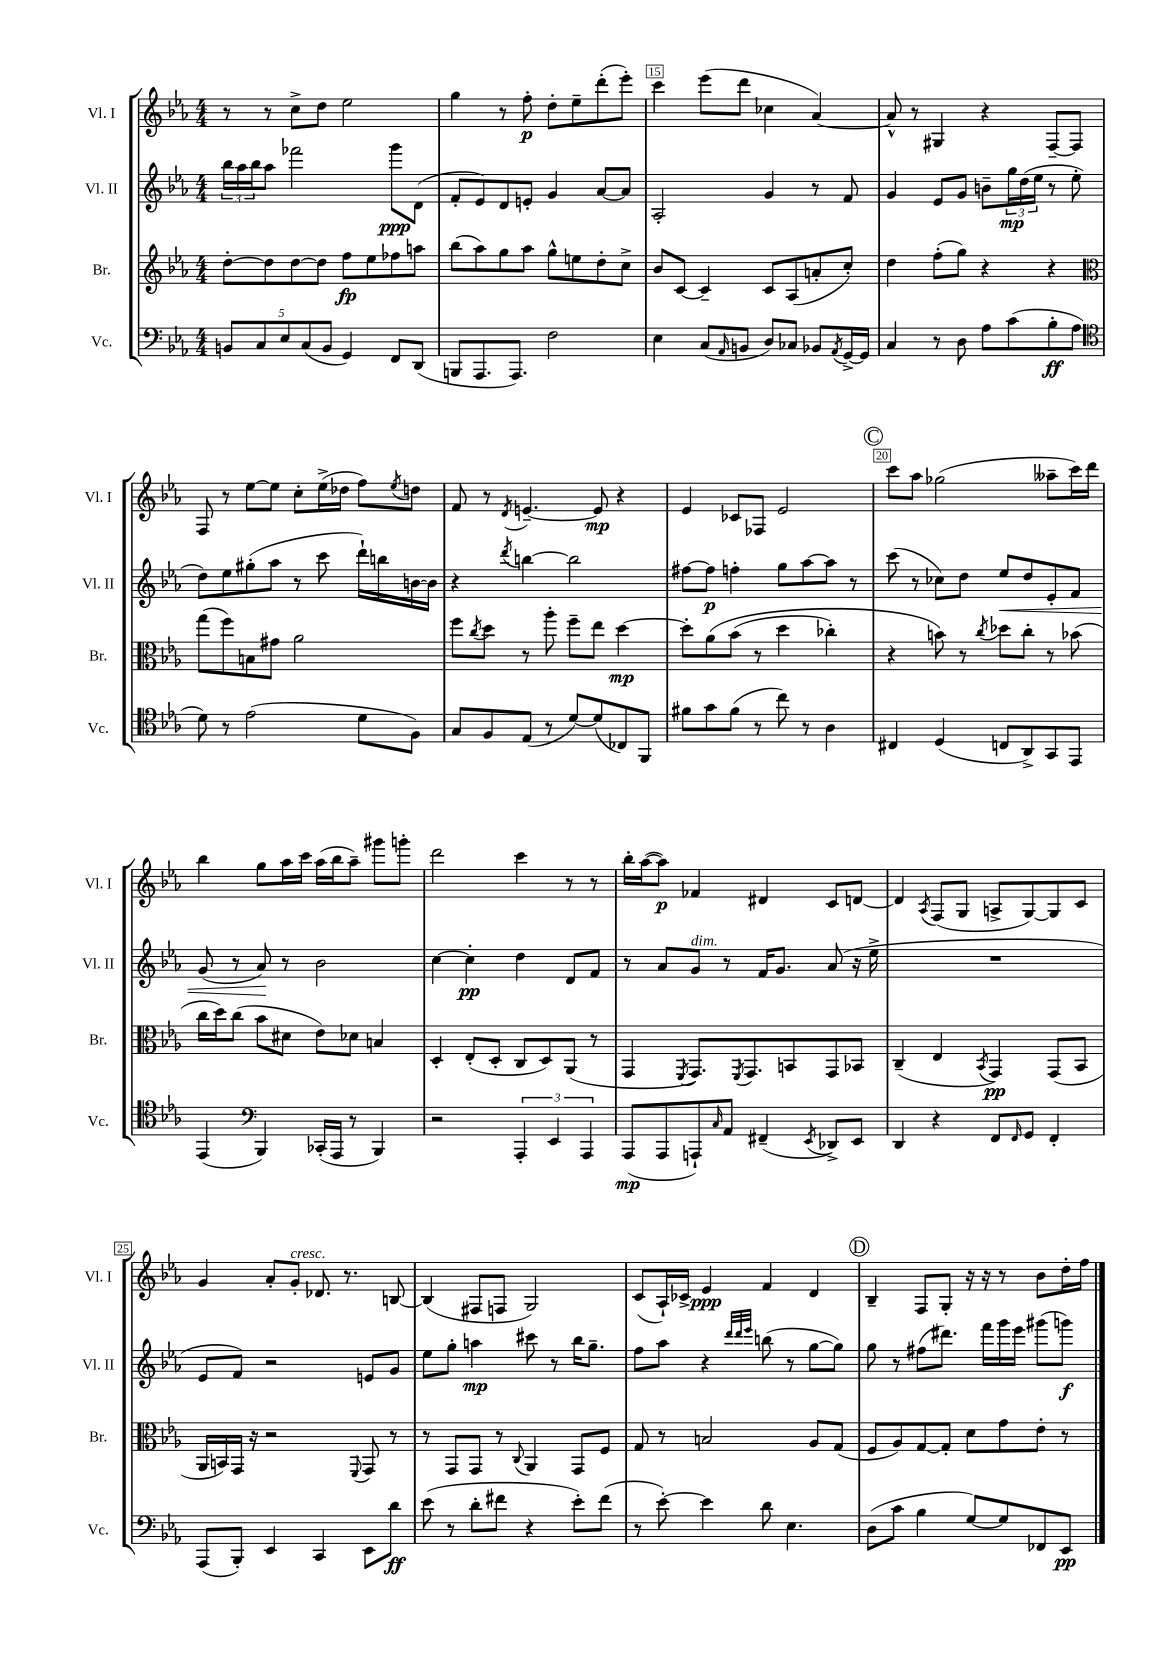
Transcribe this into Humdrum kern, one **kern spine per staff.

**kern	**dynam	**kern	**dynam	**kern	**dynam	**kern	**dynam
*part4	*part4	*part3	*part3	*part2	*part2	*part1	*part1
*staff4	*staff4	*staff3	*staff3	*staff2	*staff2	*staff1	*staff1
*I"Vc.	*	*I"Br.	*	*I"Vl. II	*	*I"Vl. I	*
*I'Vc.	*	*I'Br.	*	*I'Vl. II	*	*I'Vl. I	*
*clefF4	*	*clefG2	*	*clefG2	*	*clefG2	*
*k[b-e-a-]	*	*k[b-e-a-]	*	*k[b-e-a-]	*	*k[b-e-a-]	*
*M4/4	*	*M4/4	*	*M4/4	*	*M4/4	*
=13	=13	=13	=13	=13	=13	=13	=13
10BBn/L	.	[8dd'\L	.	24bb-\LL	.	8r	.
.	.	.	.	24aa-\	.	.	.
.	.	.	.	24bb-\J	.	.	.
10C/	.	.	.	.	.	.	.
.	.	8dd\]	.	8aa-\J	.	8r	.
10E-/	.	.	.	.	.	.	.
.	.	[8dd\	.	2fff-X\	.	8cc^\L	.
(10C/	.	.	.	.	.	.	.
.	.	8dd\J]	.	.	.	8dd\J	.
10BB/J	.	.	.	.	.	.	.
4GG/)	.	8ff\L	fp	.	.	2ee-\	.
.	.	8ee-\	.	.	.	.	.
8FF/L	.	8ff-X\	.	8ggg\L	ppp	.	.
(8DD/J	.	8aan\J	.	(8d\J	.	.	.
=14	=14	=14	=14	=14	=14	=14	=14
8BBBn/L	.	(8bb-\L	.	8f'/L	.	4gg\	.
8.AAA-/	.	8aa-\)	.	8e-/)	.	.	.
.	.	8gg\	.	8d/	.	8r	.
8.AAA-/J)	.	.	.	.	.	.	.
.	.	8aa-\J	.	8en'/J	.	8ff'\	p
2F\	.	8gg^^\L	.	4g/	.	8dd'\L	.
.	.	8een\	.	.	.	8ee-~\	.
.	.	8dd'\	.	[8a-/L	.	(8ddd'\	.
.	.	8cc^\J	.	8a-/J]	.	8eee-'\J)	.
=15	=15	=15	=15	=15	=15	=15	=15
4E-\	.	8b-/L	.	2A-'/	.	4ccc\	.
.	.	[8c/J	.	.	.	.	.
(8C/L	.	4c~/]	.	.	.	(8eee-\L	.
16qqAA-/	.	.	.	.	.	.	.
8BBn/J	.	.	.	.	.	8ddd\J	.
8D/L)	.	8c/L	.	4g/	.	4cc-X\	.
8C-X/J	.	(8A-/	.	.	.	.	.
8BB-X/L	.	8an'/	.	8r	.	[4a-/)	.
8qAA-/	.	.	.	.	.	.	.
[16GG^/L	.	8cc'/J)	.	8f/	.	.	.
16GG/JJ]	.	.	.	.	.	.	.
=16	=16	=16	=16	=16	=16	=16	=16
4C/	.	4dd\	.	4g/	.	8a-^^/]	.
.	.	.	.	.	.	8r	.
8r	.	(8ff'\L	.	8e-/L	.	4G#X/	.
8D\	.	8gg\J)	.	8g/J	.	.	.
8A-\L	.	4r	.	8bn~\L	.	4r	.
(8c\	.	.	.	24gg\L	mp	.	.
.	.	.	.	(24dd\	.	.	.
.	.	.	.	24ee-\JJ	.	.	.
8B-'\	ff	4r	.	8r	.	[8F~/L	.
8A-\J	.	.	.	8ee-'\	.	8F/J]	.
!!LO:LB:g=z
=17	=17	=17	=17	=17	=17	=17	=17
*clefC4	*	*clefC3	*	*	*	*	*
8d\)	.	(8gg\L	.	8dd\L)	.	8F/	.
8r	.	8ff\)	.	8ee-\	.	8r	.
(2e-\	.	8Bn\	.	(8gg#X'\	.	[8ee-\L	.
.	.	8g#X\J	.	8aa-\J	.	8ee-\J]	.
.	.	2a-\	.	8r	.	8cc'\L	.
.	.	.	.	8ccc\	.	(16ee-^\L	.
.	.	.	.	.	.	16dd-X\JJ	.
8d\L	.	.	.	16ddd`\LL)	.	8ff\L)	.
.	.	.	.	16bbn\	.	.	.
.	.	.	.	.	.	8qee-/	.
8F\J)	.	.	.	[16bn\	.	8ddn\J	.
.	.	.	.	16b\JJ]	.	.	.
=18	=18	=18	=18	=18	=18	=18	=18
8G/L	.	8ff\L	.	4r	.	8f/	.
.	.	8qcc/	.	.	.	.	.
8F/	.	8dd\J	.	.	.	8r	.
.	.	.	.	8qddd/	.	8qd/	.
(8E-/J	.	8r	.	[4bbn\	.	[4.en~/	.
8r	.	8aa-'\	.	.	.	.	.
[8d/L)	.	8ff~\L	.	2bb\]	.	.	.
(8d/]	.	8ee-\J	.	.	.	8e/]	mp
8C-X/)	.	[4dd\	mp	.	.	4r	.
8FF/J	.	.	.	.	.	.	.
=19	=19	=19	=19	=19	=19	=19	=19
8f#X\L	.	8dd'\L]	.	[8ff#X\L	.	4e-/	.
8g\	.	(8a-\	.	8ff#\J]	p	.	.
(8f#\J	.	(8b-\J	.	4ffn'\	.	8c-X/L	.
8r	.	8r	.	.	.	8F-X/J	.
8cc\)	.	4dd\	.	8gg\L	.	2e-/	.
8r	.	.	.	[8aa-\	.	.	.
4A-\	.	4cc-X'\)	.	8aa-\J]	.	.	.
.	.	.	.	8r	.	.	.
!!LO:REH:place=s1:t=C
=20	=20	=20	=20	=20	=20	=20	=20
4C#X/	.	4r	.	(8ccc\	.	8ccc\L	.
.	.	.	.	8r	.	8aa-\J	.
(4D/	.	8bn\)	.	8cc-X\L)	.	(2gg-X\	.
.	.	8r	.	8dd\J	.	.	.
.	.	8qcc/	.	.	.	.	.
!	!	!	!	!	!LO:HP:b	!	!
8Cn/L	.	8dd-X\L	.	8ee-/L	<	.	.
8AA-^/)	.	8cc'\J	.	8dd/	.	.	.
8GG/	.	8r	.	8e-'/	.	8aa--X~\L	.
8EE-/J	.	(8b-X\	.	8f/J	.	16ccc\L)	.
.	.	.	.	.	.	16ddd\JJ	.
!!LO:LB:g=z
=21	=21	=21	=21	=21	=21	=21	=21
(4EE-/	.	16cc\LL	.	(8g/	.	4bb-\	.
.	.	16dd\J)	.	.	.	.	.
.	.	(8cc\J	.	8r	.	.	.
*clefF4	*	*	*	*	*	*	*
4BBB-/)	.	8b-\L	.	8a-/)	.	8gg\L	.
.	.	8d#X\J	.	8r	[	16aa-\L	.
.	.	.	.	.	.	16ccc\JJ	.
(16CC-X'/LL	.	8e-\L)	.	2b-\	.	(16aa-\LL	.
16AAA-/JJ	.	.	.	.	.	16bb-\J	.
8r	.	8d-X\J	.	.	.	8aa-~\J)	.
4BBB-/)	.	4Bn/	.	.	.	8ggg#X\L	.
.	.	.	.	.	.	8gggn'\J	.
=22	=22	=22	=22	=22	=22	=22	=22
2r	.	4D'/	.	[4cc\	.	2ddd\	.
.	.	(8E-'/L	.	4cc'\]	pp	.	.
.	.	8D'/J	.	.	.	.	.
6AAA-'/	.	8C/L	.	4dd\	.	4ccc\	.
.	.	8D/)	.	.	.	.	.
6EE-/	.	.	.	.	.	.	.
.	.	(8AA-/J	.	8d/L	.	8r	.
6AAA-/	.	.	.	.	.	.	.
.	.	8r	.	8f/J	.	8r	.
=23	=23	=23	=23	=23	=23	=23	=23
(8AAA-/L	mp	4GG/	.	8r	.	16bb-'\LL	.
.	.	.	.	.	.	([16aa-\J	.
8AAA-/	.	.	.	8a-/L	.	8aa-\J])	p
.	.	8qFF/	.	.	.	.	.
!	!	!	!	!LO:TX:a:i:t=dim.	!	!	!
8AAAn`/)	.	8.GG/L)	.	8g/J	.	4f-X/	.
16qqC/	.	.	.	.	.	.	.
8AA-/J	.	.	.	8r	.	.	.
.	.	8qFF/	.	.	.	.	.
.	.	8.GG/	.	.	.	.	.
(4FF#X~/	.	.	.	16f/KL	.	4d#X/	.
.	.	.	.	8.g/J	.	.	.
.	.	8BBn/	.	.	.	.	.
8qEE-/	.	.	.	.	.	.	.
8DD-X^/L)	.	8GG/	.	(8a-/	.	8c/L	.
8EE-/J	.	8BB-X/J	.	16r	.	[8dn/J	.
.	.	.	.	16ee-^\	.	.	.
=24	=24	=24	=24	=24	=24	=24	=24
4DD/	.	(4C~/	.	1r	.	4d/]	.
.	.	.	.	.	.	8qA-/	.
4r	.	4E-/	.	.	.	(8F/L	.
.	.	.	.	.	.	8G/J	.
.	.	8qBB-/	.	.	.	.	.
8FF/L	.	4GG/)	pp	.	.	8An^/L	.
16qqFF/	.	.	.	.	.	.	.
8GG/J	.	.	.	.	.	[8G/)	.
4FF'/	.	(8GG/L	.	.	.	8G/]	.
.	.	8BB-/J	.	.	.	8c/J	.
!!LO:LB:g=z
=25	=25	=25	=25	=25	=25	=25	=25
(8AAA-/L	.	16AA-/LL	.	8e-/L	.	4g/	.
.	.	16BBn/)	.	.	.	.	.
8BBB-'/J)	.	16GG/JJ	.	8f/J)	.	.	.
.	.	16r	.	.	.	.	.
4EE-/	.	2r	.	2r	.	8a-'/L	.
!	!	!	!	!	!	!LO:TX:a:i:t=cresc.	!
.	.	.	.	.	.	8g'/J	.
4CC/	.	.	.	.	.	8.d-X/	.
.	.	.	.	.	.	8.r	.
.	.	8qqFF/	.	.	.	.	.
8EE-\L	.	8GG/	.	8en/L	.	.	.
8d\J	ff	8r	.	8g/J	.	[8Bn/	.
=26	=26	=26	=26	=26	=26	=26	=26
(8e-\	.	8r	.	8ee-\L	.	(4B/]	.
8r	.	8GG/L	.	8gg'\J	.	.	.
8d'\L	.	8GG/J	.	4aan\	mp	8F#X/L	.
8f#X\J	.	8r	.	.	.	8Fn/J	.
.	.	8qqC/	.	.	.	.	.
4r	.	4AA-/	.	8ccc#X\	.	2G/)	.
.	.	.	.	8r	.	.	.
8e-'\L)	.	8GG/L	.	16bb-\KL	.	.	.
.	.	.	.	8.gg~\J	.	.	.
(8f#\J	.	8F/J	.	.	.	.	.
=27	=27	=27	=27	=27	=27	=27	=27
8r	.	8G/	.	8ff\L	.	(8c/L	.
[8e-'\)	.	8r	.	8aa-\J	.	16A-`/L)	.
.	.	.	.	.	.	16c-X^/JJ	.
4e-\]	.	2Bn/	.	4r	.	4e-/	ppp
.	.	.	.	32qqddd/LLL	.	.	.
.	.	.	.	32qqddd/	.	.	.
.	.	.	.	32qqeee-/JJJ	.	.	.
8d\	.	.	.	(8bbn\	.	4f/	.
4.E-\	.	.	.	8r	.	.	.
.	.	8A-/L	.	[8gg\L	.	4d/	.
.	.	(8G/J	.	8gg\J])	.	.	.
!!LO:REH:place=s1:t=D
=28	=28	=28	=28	=28	=28	=28	=28
(8D\L	.	8F/L	.	8gg\	.	4B-~/	.
8c\J	.	8A-/)	.	8r	.	.	.
4B-\	.	[8G/	.	(8ff#X\L	.	8F/L	.
.	.	8G'/J]	.	8.ddd#X\J)	.	8G'/J	.
[8G/L)	.	8d\L	.	.	.	16r	.
.	.	.	.	16fff\LL	.	16r	.
8G/]	.	8g\	.	16ggg\	.	8r	.
.	.	.	.	16eee-\JJ	.	.	.
8FF-X/	.	8e-'\J	.	(8ggg#X\L	.	8b-\L	.
8EE-/J	pp	8r	.	8gggn\J)	f	16dd'\L	.
.	.	.	.	.	.	16ff\JJ	.
==	==	==	==	==	==	==	==
*-	*-	*-	*-	*-	*-	*-	*-
